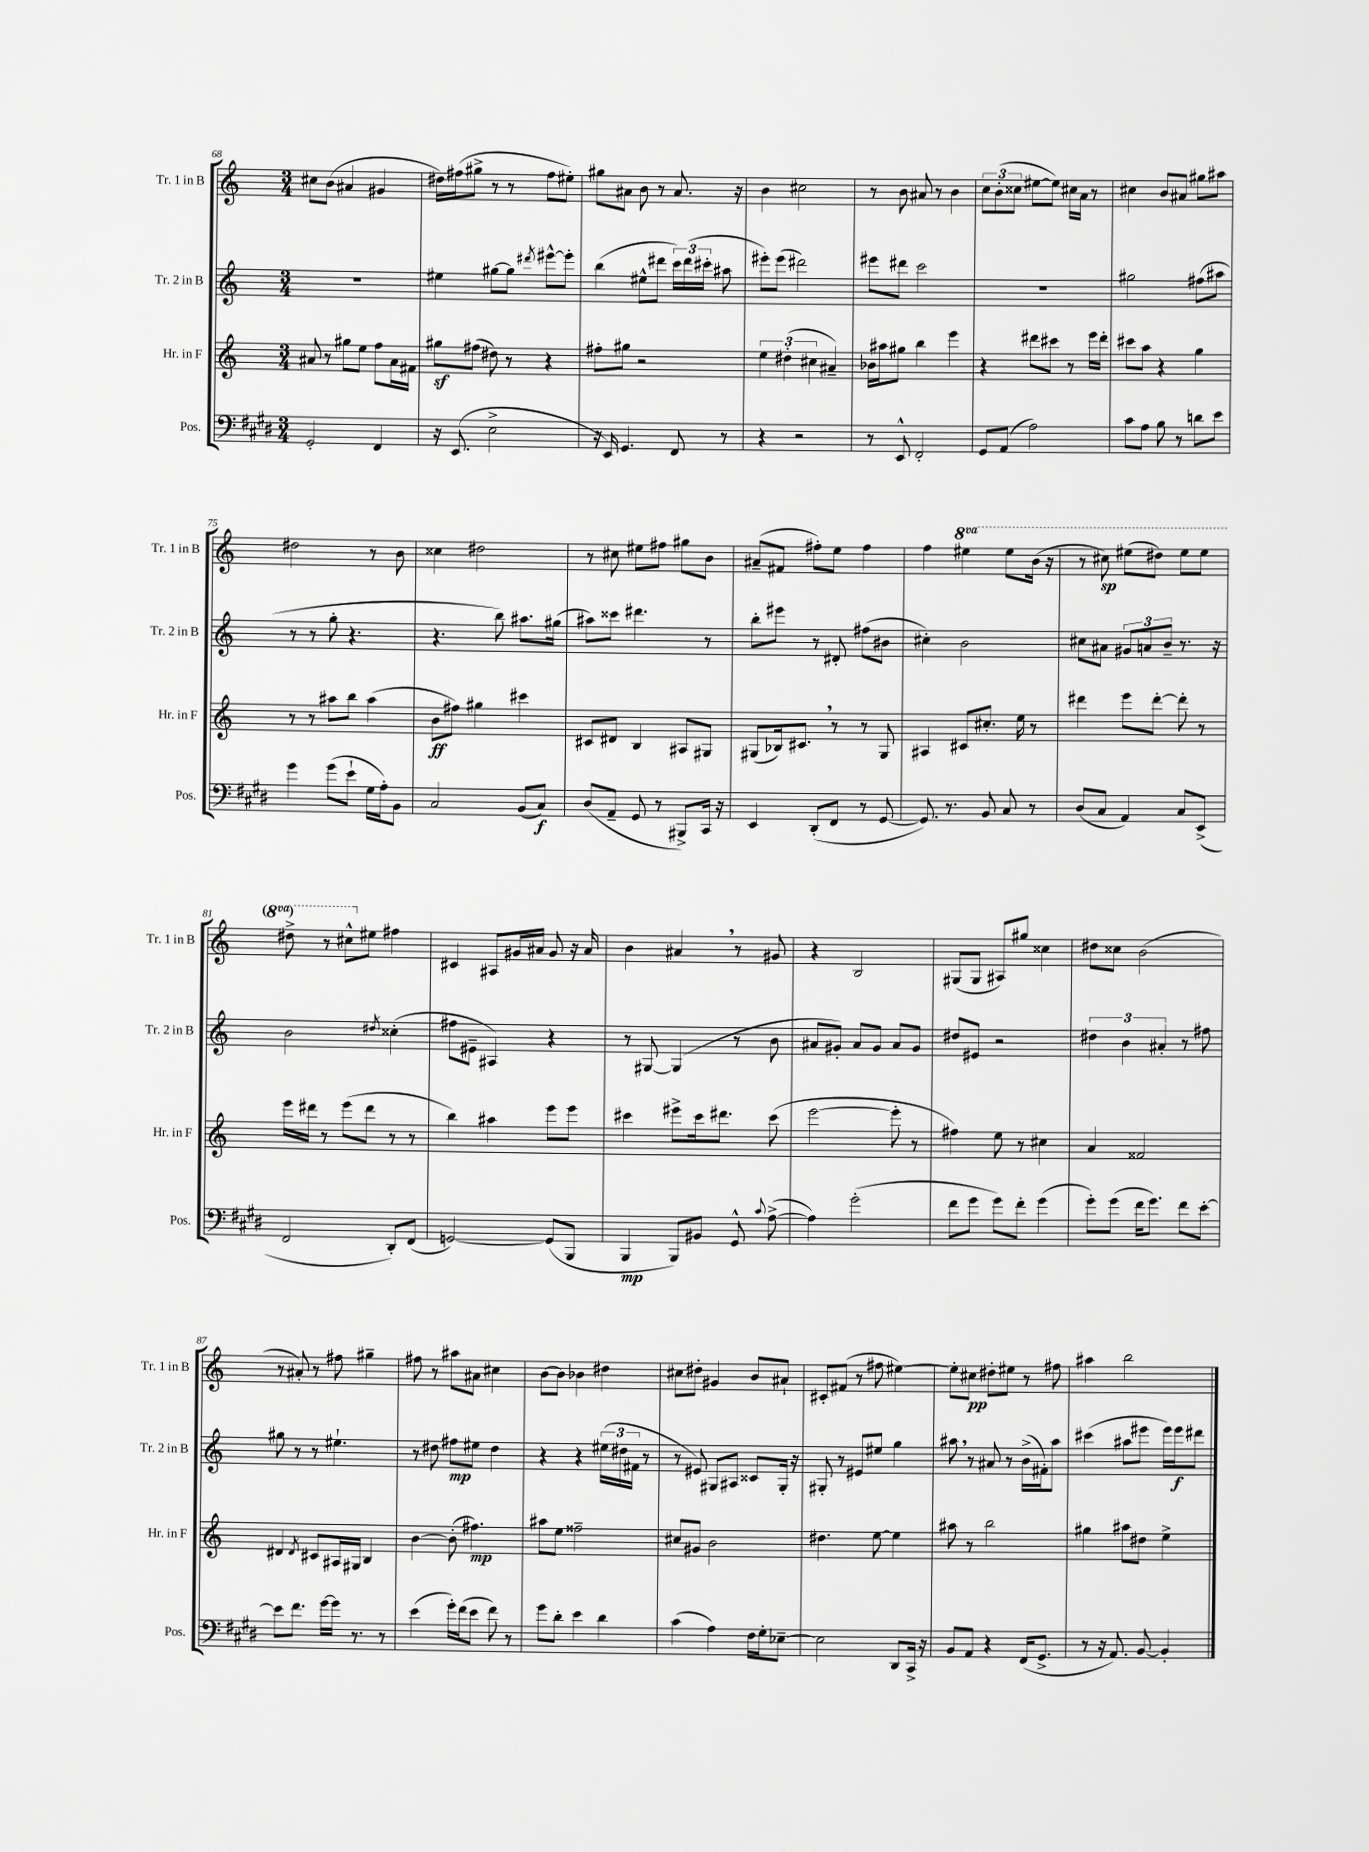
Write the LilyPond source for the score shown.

<<
\new StaffGroup <<
\new Staff = "s0" \with { instrumentName = "Tr. 1 in B" shortInstrumentName = "Tr. 1 in B" } {
    \clef treble \key c \major \numericTimeSignature \time 3/4 \set Staff.ottavationMarkups = #ottavation-simple-ordinals
    \autoBeamOff cis''8[ b'8]( ais'4 gis'4 |
    dis''16[) fis''16( gis''8]-> r8 r8 fis''8[ eis''8]-.) |
    gis''8[ ais'8] b'8 r8 ais'8. r16 |
    b'4 cis''2 |
    r8 b'8 ais'8 r8 b'4 |
    \tuplet 3/2 { c''8[ b'8-.( cisis''8] } eis''8[~ eis''8]) cis''16[ a'16] r8 |
    cis''4 b'8[ ais'8] gis''8[ ais''8] |
    dis''2 r8 b'8 |
    cisis''4 dis''2 |
    r8 cis''8 eis''8[ fis''8] gis''8[ b'8] |
    ais'8[--( fis'8] fis''8[-.) e''8] fis''4 |
    f''4 \ottava #1 eis'''4 eis'''8[ b''16]( r16 |
    r8 cis'''8\sp) eis'''8[( dis'''8]) eis'''8[ eis'''8] |
    dis'''8-> r8 cis'''8[-^ \ottava #0 eis''8] fis''4 |
    cis'4 ais8[ gis'16 ais'16] gis'8 r16 ais'16 |
    b'4 ais'4 \breathe r8 gis'8 |
    r4 b2 |
    gis8[( gis8] ais8[) gis''8] cisis''4 |
    dis''8[ cisis''8] b'2( |
    r8 ais'8-.) r8 fis''8 gis''4-- |
    fis''8 r8 ais''8[ ais'8] cis''4 |
    b'8[~ b'8] bes'4 dis''4 |
    cis''8[ dis''8]-. gis'4 b'8[ ais'8]-! |
    cis'8[-. fis'8]( r8 fis''8 eis''4~) |
    eis''8[-. cis''8]\pp dis''8[-. eis''8] r8 fis''8 |
    ais''4 b''2 \bar "|." |
}
\new Staff = "s1" \with { instrumentName = "Tr. 2 in B" shortInstrumentName = "Tr. 2 in B" } {
    \clef treble \key c \major \numericTimeSignature \time 3/4
    \autoBeamOff R2. |
    eis''4 gis''8[~ gis''8] \acciaccatura { dis'''8 } eis'''8[~-^ eis'''8]-. |
    b''4( eis''8[-^ dis'''8] \tuplet 3/2 { c'''16[) dis'''16( cis'''16]-. } ais''8 |
    eis'''8[-.) eis'''8]( dis'''2) |
    eis'''8[ dis'''8] c'''2 |
    R2. |
    gis''2 fis''8[( ais''8] |
    r8 r8 g''8-. r4. |
    r4. b''8) ais''8.[ gis''16]( |
    ais''8[) cisis'''8] dis'''4. r8 |
    b''8[-. eis'''8] r8 dis'8-. fis''8[( bis'8] |
    cis''4-.) b'2 |
    cis''8[ ais'8] \tuplet 3/2 { gis'8[ a'8 b'8]-- } r8. r16 |
    b'2 \acciaccatura { dis''8 } cisis''4-.( |
    fis''8[ eis'8]-- ais4) r4 |
    r8 gis8~ gis4( r8 b'8 |
    ais'8[ gis'8]-.) ais'8[ gis'8] ais'8[ gis'8] |
    dis''8[ eis'8] r2 |
    \tuplet 3/2 { dis''4 b'4 ais'4-. } r8 fis''8 |
    gis''8 r8 r8 eis''4.-! |
    r8 dis''8 fis''8[\mp eis''8] dis''4 |
    r4 r4 \tuplet 3/2 { eis''16[( dis''16 fis'16] } r8 |
    r8 eis'8) gis8[ ais8] cisis'8[ gis16]-. r16 |
    gis8-. r8 eis'8[ eis''8] g''4 |
    ais''8 \breathe r8 ais'8 r8 b'16[->( fis'16-.) ais''8] |
    cis'''4( ais''8[ eis'''8] eis'''16[) eis'''16\f dis'''8] \bar "|." |
}
\new Staff = "s2" \with { instrumentName = "Hr. in F" shortInstrumentName = "Hr. in F" } {
    \clef treble \key c \major \numericTimeSignature \time 3/4
    \autoBeamOff ais'8 r8 gis''8[ e''8] f''8[ ais'16 fis'16] |
    gis''8[\sf fis''8]( dis''8) r8 r4 |
    fis''8[-. gis''8] r2 |
    \tuplet 3/2 { e''4 dis''4-.( cis''4 } ais'4--) |
    bes'16[ ais''16 gis''8] b''4 e'''4 |
    r4 dis'''8[ cis'''8] r8 e'''16[ dis'''16]-. |
    cis'''8[ a''8] r4 g''4 |
    r8 r8 ais''8[ b''8] ais''4( |
    b'8[\ff fis''8]) gis''4 cis'''4 |
    cis'8[ dis'8] b4 ais8[ gis8] |
    gis8[( bes16) cis'8.] \breathe r8 r8 gis8 |
    ais4 cis'8[ cis''8.]-. e''16 r8 |
    dis'''4 e'''8[ dis'''8]~-. dis'''8-. r8 |
    e'''16[ dis'''16] r8 e'''8[( dis'''8] r8 r8 |
    b''4) ais''4 e'''8[ e'''8] |
    cis'''4 eis'''8[-> cis'''16 dis'''8.] cis'''8( |
    e'''2~ e'''8-. r8 |
    fis''4) e''8 r8 cis''4 |
    a'4 fisis'2 |
    dis'4 \acciaccatura { dis'8 } cis'8[ ais16 gis16] b4 |
    b'4~ b'8-.( fis''4.\mp) |
    ais''8[ e''8] fisis''2-- |
    cis''8[ gis'8] b'2 |
    dis''4. e''8~ e''4 |
    ais''8 r8 b''2 |
    gis''4 ais''8[ dis''8] e''4-> \bar "|." |
}
\new Staff = "s3" \with { instrumentName = "Pos." shortInstrumentName = "Pos." } {
    \clef bass \key e \major \numericTimeSignature \time 3/4
    \autoBeamOff gis,2-. fis,4 |
    r16 e,8.( e2-> |
    r16 e,16) gis,4. fis,8 r8 |
    r4 r2 |
    r8 e,8-^ fis,2-. |
    gis,8[ a,8]( a2) |
    cis'8[ a8] b8 r8 d'8[ e'8] |
    gis'4 gis'8[( e'8]-! gis16[ a16-.) b,8] |
    cis2 b,8[( cis8]\f) |
    dis8[( a,8]-- gis,8 r8 bis,,8[->) cis,16] r16 |
    e,4 dis,8[-.( fis,8] r8 gis,8~ |
    gis,8.) r8. b,8 cis8 r8 |
    dis8[( cis8] a,4) cis8[ e,8]->( |
    fis,2 dis,8[-.) fis,8]( |
    g,2~) g,8[( b,,8] |
    b,,4\mp b,,8[) bis,8] gis,8-^ \appoggiatura { cis'8 } a8~->( |
    a4) gis'2-.( |
    fis'8[ gis'8] gis'8[) fis'8]-. gis'4( |
    gis'8[-.) gis'8]( fis'16[ gis'8.]) fis'8[ e'8]~-. |
    e'8[ fis'8.] gis'16[~ gis'16] r8. r8 |
    e'4( gis'16[-.) fis'16( e'8] fis'8) r8 |
    gis'8[ dis'8]-. e'4 dis'4 |
    cis'4( a4) fis16[ gis16-. ees8]~-- |
    ees2 dis,8[ cis,16]-> r16 |
    b,8[ a,8] r4 fis,16[( gis,8.]-> |
    r8 r16 a,8.) b,8~ b,4-. \bar "|." |
}
>>
>>
\layout { \context { \Score currentBarNumber = #68 } }
